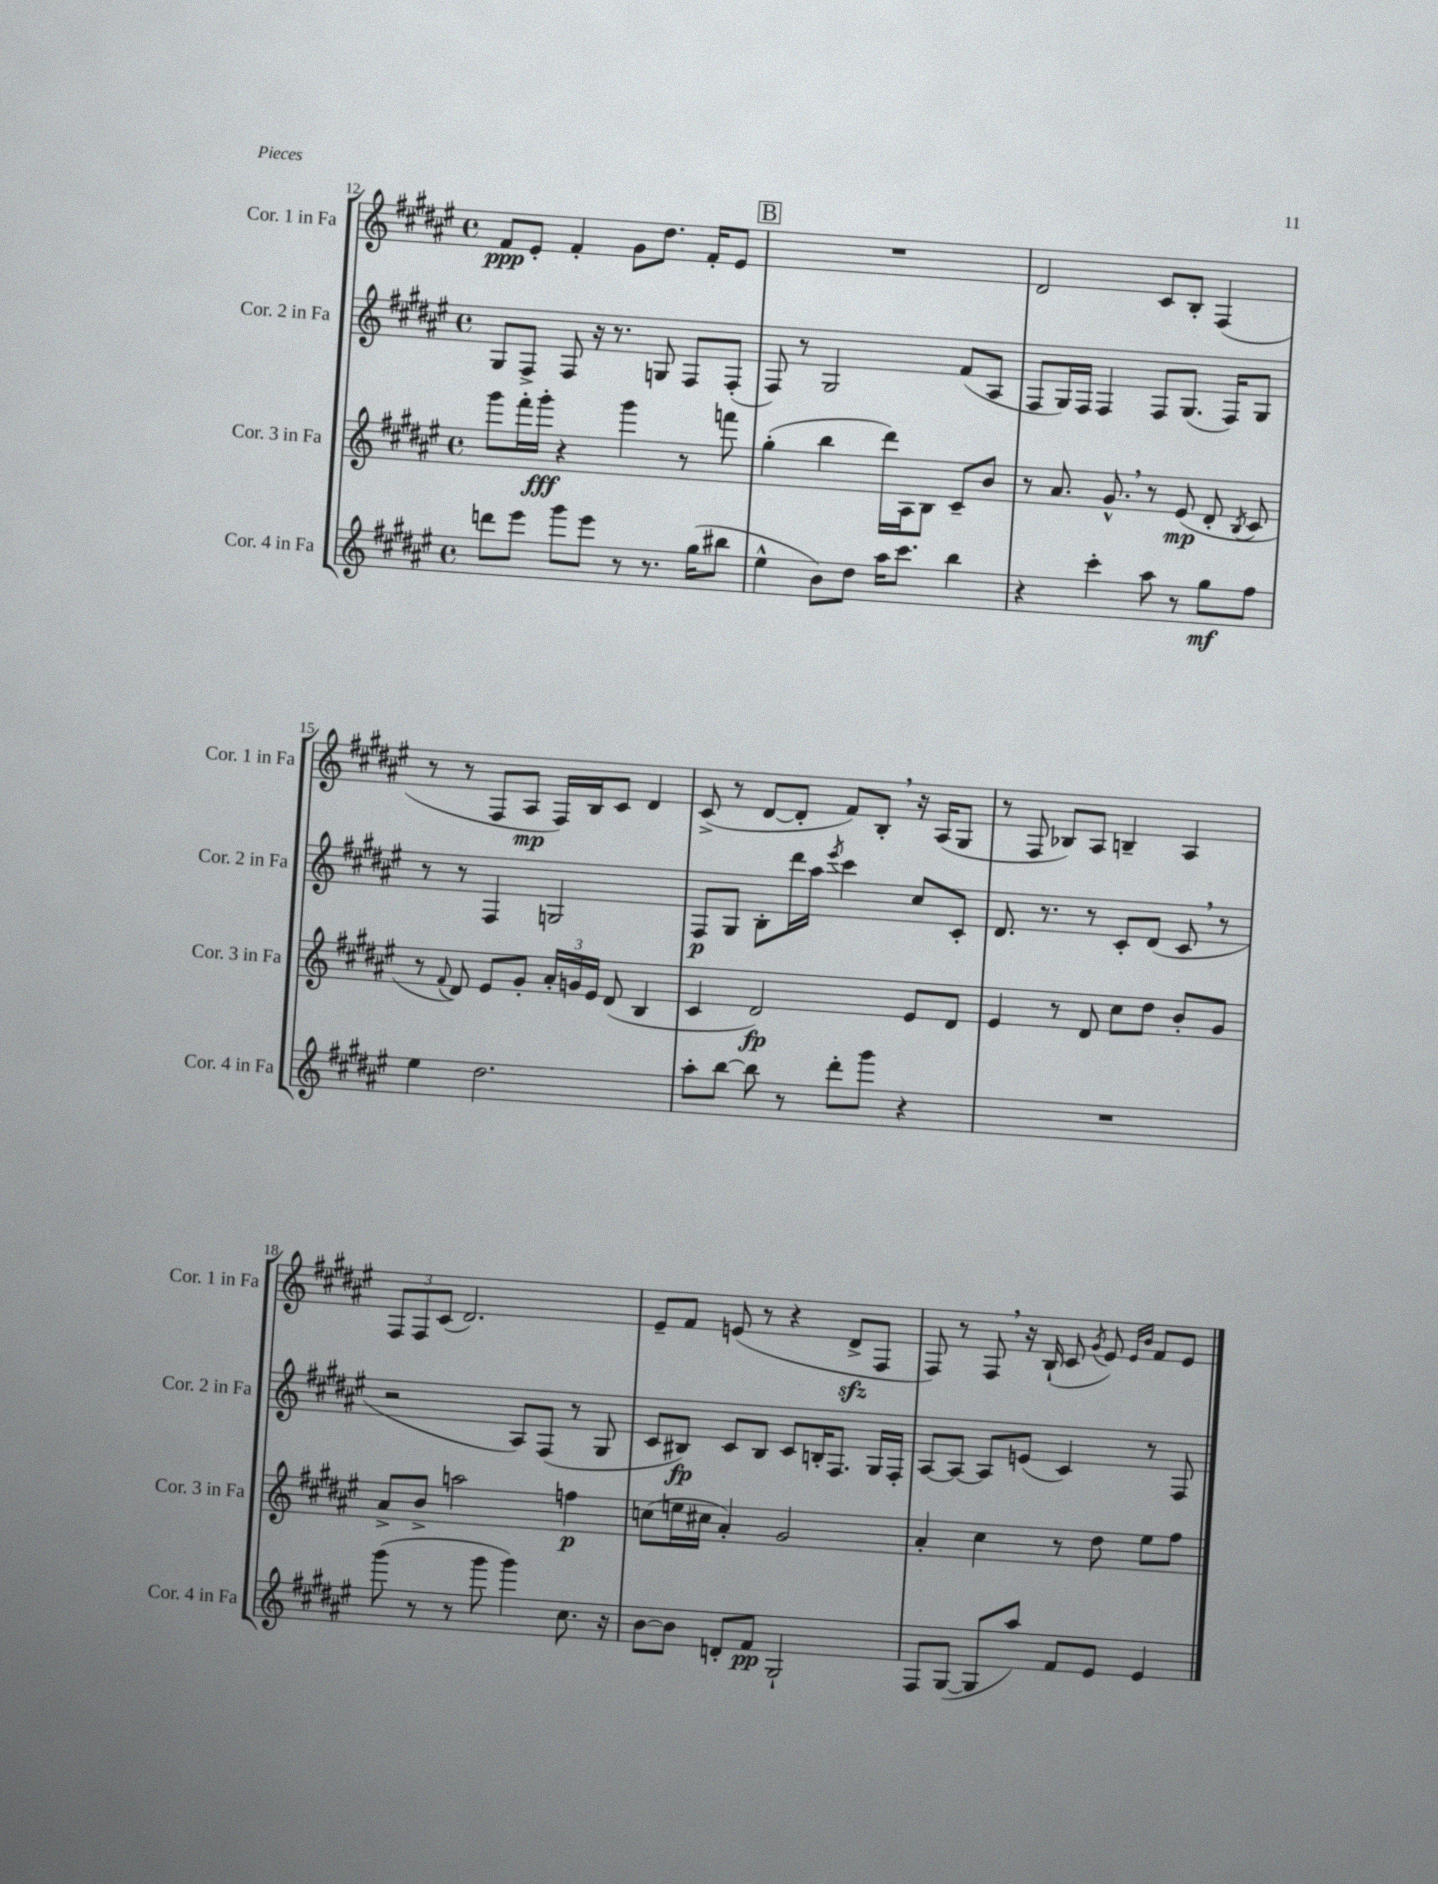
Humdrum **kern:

**kern	**kern	**kern	**kern
*staff4	*staff3	*staff2	*staff1
*clefG2	*clefG2	*clefG2	*clefG2
*k[f#c#g#d#a#e#]	*k[f#c#g#d#a#e#]	*k[f#c#g#d#a#e#]	*k[f#c#g#d#a#e#]
*M4/4	*M4/4	*M4/4	*M4/4
*met(c)	*met(c)	*met(c)	*met(c)
8ddd\L	8ggg#\L	8G#/L	8f#/L
8eee#\J	16fff#'\L	8F#^/J	8e#'/J
.	16ggg#'\JJ	.	.
8ggg#\L	4r	8F#/	4f#'/
8eee#\J	.	16r	.
.	.	8.r	.
8r	4ggg#\	.	8g#\L
8.r	.	8G/	8.dd#\J
.	8r	8F#/L	.
(16gg#\LK	.	.	16f#'/LK
8bb#\J	8fff\	(8F#'/J	8e#/J
=	=	=	=
4ee#^^\	(4gg#'\	8F#/)	1r
.	.	8r	.
8b\L)	4bb\	2G#/	.
8dd#\J	.	.	.
16aa#\LK	16ddd#\LL)	.	.
8.ccc#\J	16A#\J	.	.
.	8B\J	.	.
4bb\	8c#~/L	(8f#/L	.
.	8b/J	8A#/J	.
=	=	=	=
4r	8r	8F#/L	2d#/
.	8.a#/	16G#/L)	.
.	.	16F#/JJ	.
4ccc#'\	.	4F#/	.
.	8.g#^^/	.	.
8aa#\	8r	8F#/L	8c#/L
8r	(8e#/	(8.G#/J	8B'/J
8gg#\L	8d#'/	.	(4F#/
.	.	16F#/LK)	.
.	8qB/	.	.
8ff#\J	8c#/	8G#/J	.
=	=	=	=
4ee#\	8r	8r	8r
.	8qqf#/	.	.
.	8d#/)	8r	8r
2.dd#\	8e#/L	4F#/	8F#/L
.	8g#'/J	.	8A#/J
.	24a#'/LL	2G/	16F#/LL)
.	24g/	.	.
.	.	.	16B/J
.	24e#/JJ	.	.
.	(8d#/	.	8c#/J
.	4B/	.	4d#/
=	=	=	=
8aa#'\L	4c#/	8F#/L	(8c#^/
[8bb\J	.	8G#/J	8r
8bb\]	2d#/)	8B'\L	[8d#/L
8r	.	16ddd#\L	8d#'/]J
.	.	16aa#\JJ	.
.	.	8qeee#/	.
8ddd#'\L	.	4ccc#\	8f#/L)
8ggg#\J	.	.	8B'/J
4r	8e#/L	8cc#/L	16r
.	.	.	(16A#/LK
.	8d#/J	8c#'/J	8G#/J
=	=	=	=
1r	4e#/	8.d#/	8r
.	.	.	8F#/
.	.	8.r	.
.	8r	.	8B-/L)
.	8d#/	8r	8A#/J
.	8cc#\L	8c#'/L	4B~/
.	8dd#\J	(8d#/J	.
.	8b'/L	8c#/	4A#/
.	8g#/J	8r	.
=	=	=	=
(8ggg#\	8a#^/L	2r	12F#/L
.	.	.	12F#/
8r	8b^/J	.	.
.	.	.	(12c#/J
8r	2aa\	.	2.d#/)
8ggg#\	.	.	.
4ggg#\)	.	8A#/L)	.
.	.	(8F#/J	.
8.cc#\	4ff\	8r	.
.	.	8G#/	.
16r	.	.	.
=	=	=	=
[8b\L	(8cc\L	8c#/L	8e#~/L
8b\]J	16ee\L	8B#/J)	8f#/J
.	16cc#\JJ	.	.
8d'/L	4a#'/)	8c#/L	(8e/
8f#/J	.	8B#/J	8r
2G#`/	2g#/	8c#/L	4r
.	.	16B'/K	.
.	.	8.F#/J	.
.	.	.	8d#^/L
.	.	16G#/LL	8F#/J
.	.	16F#'/JJ	.
=	=	=	=
8F#/L	4a#'/	[8A#/L	8F#/)
([8G#/J	.	8A#/_J	8r
8G#/]L	4cc#\	8A#/]L	8F#/
8aa#/J)	.	(8e/J	16r
.	.	.	(16B`/
8f#/L	8r	4c#/)	8c#/
.	.	.	8qg#/
8e#/J	8dd#\	.	8e#/)
.	.	.	16qqe#/LL
.	.	.	16qqb/JJ
4e#/	8ee#\L	8r	8f#/L
.	8ff#\J	8F#/	8e#/J
==	==	==	==
*-	*-	*-	*-
